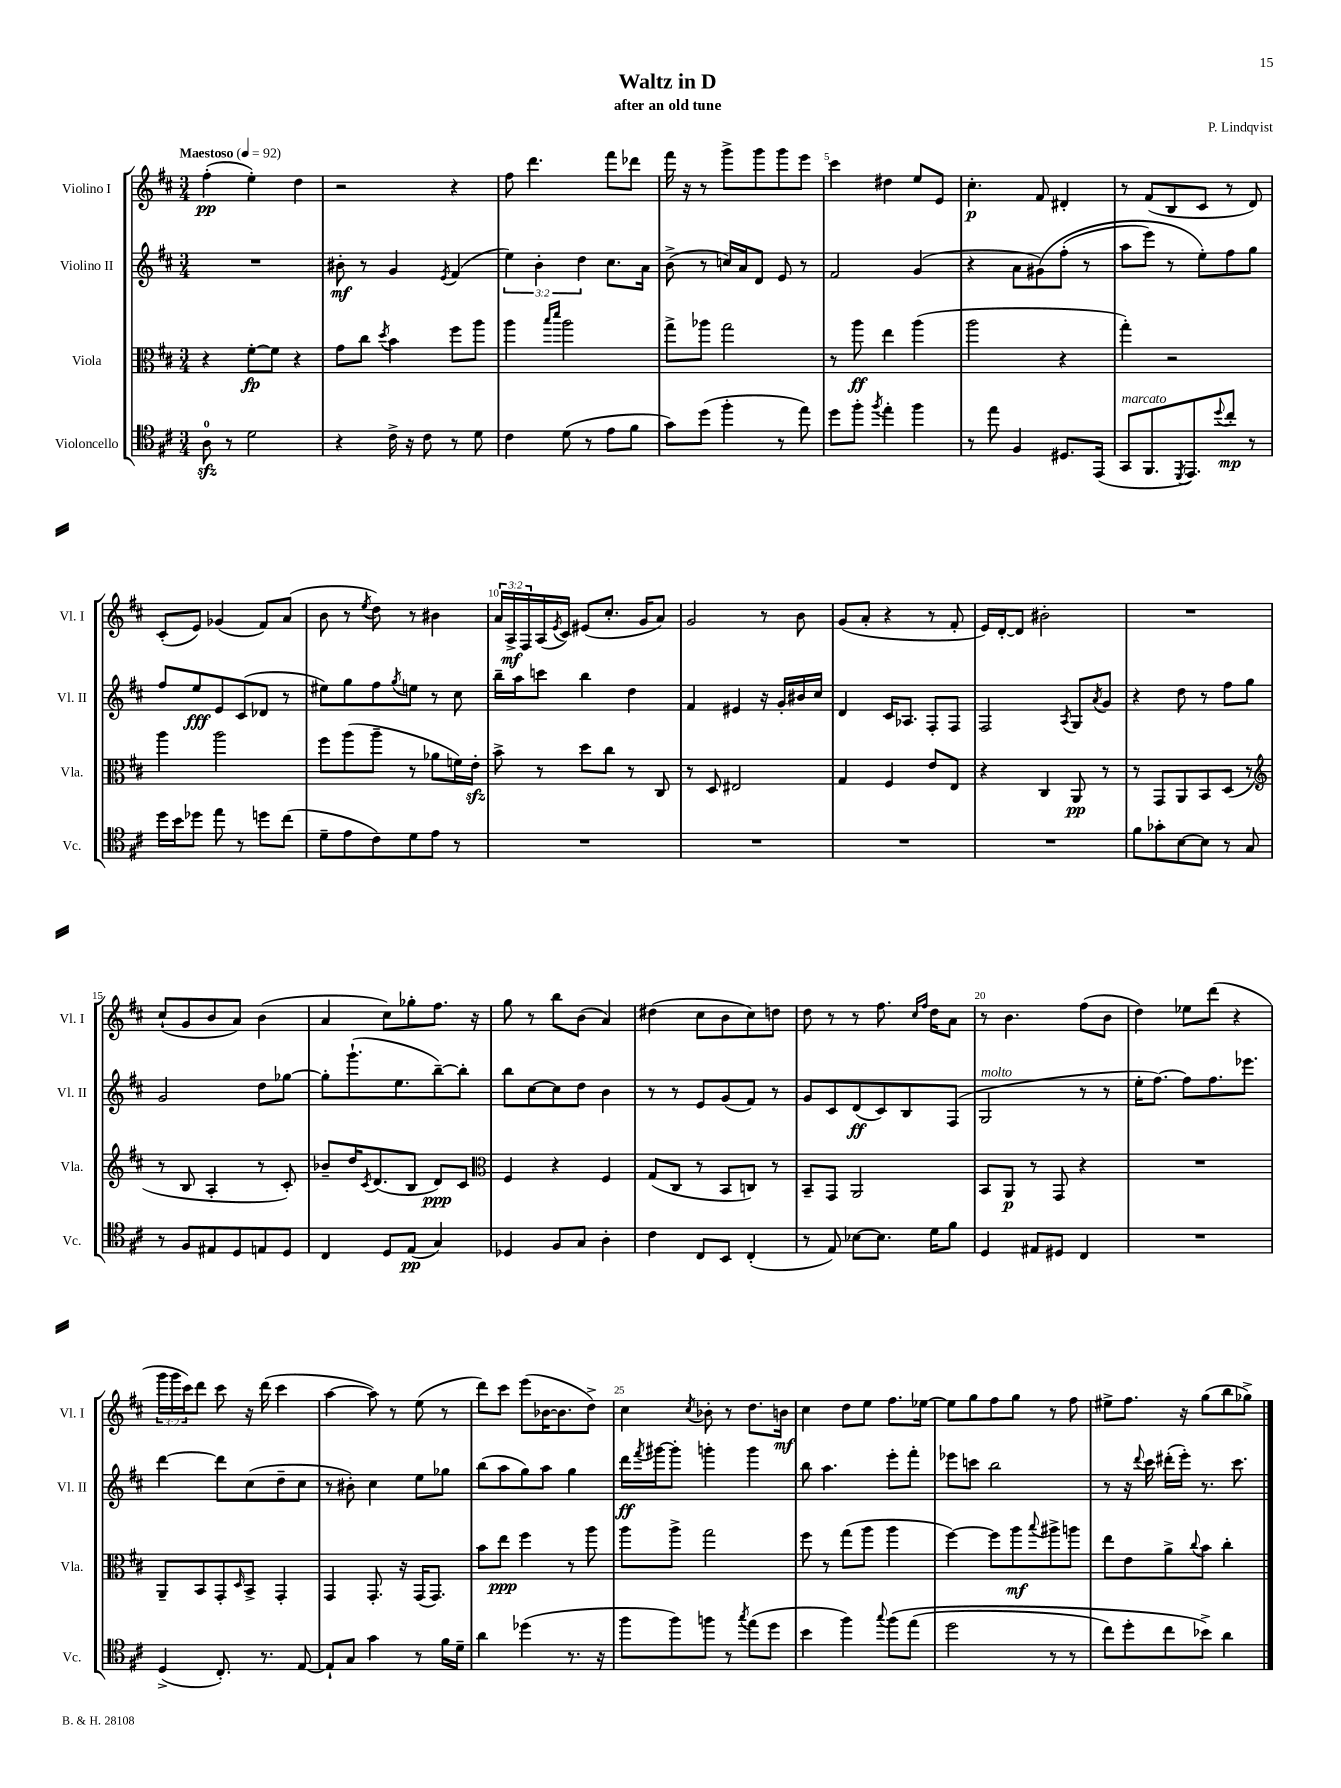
\header { title = "Waltz in D" composer = "P. Lindqvist" subtitle = "after an old tune" }
<<
\new StaffGroup <<
\new Staff = "s0" \with { instrumentName = "Violino I" shortInstrumentName = "Vl. I" } {
    \clef treble \key d \major \numericTimeSignature \time 3/4 \override Staff.TupletNumber.text = #tuplet-number::calc-fraction-text \tempo "Maestoso" 4 = 92
    fis''4-.\pp( e''4-.) d''4 |
    r2 r4 |
    fis''8 d'''4. fis'''8 des'''8 |
    fis'''16 r16 r8 g'''8-> g'''8 g'''8 e'''8 |
    cis'''4 dis''4 e''8 e'8 |
    cis''4.-.\p fis'8 dis'4-. |
    r8 fis'8( b8 cis'8 r8 d'8) |
    cis'8-.( e'8) ges'4( fis'8) a'8( |
    b'8 r8 \acciaccatura { e''8 } d''8) r8 bis'4 |
    \tuplet 3/2 { a'16 a16->\mf fis16 } a16( \acciaccatura { e'8 } cis'16) eis'8( cis''8.-. g'16 a'8) |
    g'2 r8 b'8 |
    g'8( a'8-. r4 r8 fis'8-. |
    e'16) d'16~-. d'8 bis'2-. |
    R2. |
    cis''8-!( g'8 b'8 a'8) b'4( |
    a'4 cis''8) ges''8-. fis''8. r16 |
    g''8 r8 b''8 b'8( a'4) |
    dis''4( cis''8 b'8 cis''8) d''8 |
    d''8 r8 r8 fis''8. \grace { cis''16 fis''16 } d''16 a'8 |
    r8 b'4. fis''8( b'8 |
    d''4) ees''8 d'''8( r4 |
    \tuplet 3/2 { g'''16 g'''16 cis'''16) } d'''8 cis'''8 r16 d'''16( cis'''4 |
    a''4~ a''8) r8 e''8( r8 |
    d'''8) cis'''8 e'''8( bes'16~ bes'8. d''8->) |
    cis''4 \acciaccatura { cis''8 } bes'8-. r8 d''8. b'16\mf |
    cis''4 d''8 e''8 fis''8. ees''16~ |
    ees''8 g''8 fis''8 g''8 r8 fis''8 |
    eis''8-> fis''8. r16 g''8( b''8 ges''8->) \bar "|." |
}
\new Staff = "s1" \with { instrumentName = "Violino II" shortInstrumentName = "Vl. II" } {
    \clef treble \key d \major \numericTimeSignature \time 3/4 \override Staff.TupletNumber.text = #tuplet-number::calc-fraction-text
    R2. |
    bis'8-.\mf r8 g'4 \acciaccatura { e'8 } fis'4( |
    \tuplet 3/2 { e''4) b'4-. d''4 } cis''8. a'16 |
    b'8->( r8 c''16) a'16 d'8 e'8 r8 |
    fis'2 g'4( |
    r4 a'8 gis'8)\( fis''8-.( r8 |
    a''8 e'''8) r8 e''8-.\) fis''8 g''8 |
    fis''8 e''8\fff e'8 cis'8( des'8 r8 |
    eis''8) g''8 fis''8 \acciaccatura { g''8 } e''8 r8 cis''8 |
    b''16-- a''16 c'''8 b''4 d''4 |
    fis'4 eis'4 r16 g'16-. bis'16 cis''16 |
    d'4 cis'16 aes8. fis8-. fis8 |
    fis2 \acciaccatura { a8 } g8 \acciaccatura { a'8 } g'8 |
    r4 d''8 r8 fis''8 g''8 |
    g'2 d''8 ges''8~ |
    ges''8-. g'''8.-!( e''8. b''8~--) b''8-. |
    b''8 cis''8~ cis''8 d''8 b'4 |
    r8 r8 e'8 g'8( fis'8) r8 |
    g'8 cis'8 d'8\ff( cis'8) b8 fis8( |
    g2^\markup { \italic "molto" } r8 r8 |
    e''16-. fis''8.~) fis''8 fis''8. ees'''8. |
    d'''4~ d'''8 cis''8( d''8-- cis''8 |
    r8 bis'8-.) cis''4 e''8 ges''8 |
    b''8( a''8 g''8) a''8 g''4 |
    d'''16\ff \acciaccatura { fis'''8 } gis'''16~ gis'''8-. g'''4-. g'''4 |
    b''8 a''4. e'''8-. fis'''8-. |
    ees'''8 c'''8 b''2 |
    r8 r16 \appoggiatura { d'''8 } cis'''16 dis'''16-.( e'''16-.) r8. cis'''8. \bar "|." |
}
\new Staff = "s2" \with { instrumentName = "Viola" shortInstrumentName = "Vla." } {
    \clef alto \key d \major \numericTimeSignature \time 3/4
    r4 fis'8~-.\fp fis'8 r4 |
    g'8 cis''8 \acciaccatura { d''8 } b'4 fis''8 a''8 |
    a''4 \grace { b''16 d'''16 } a''2 |
    g''8-> aes''8 g''2 |
    r8 a''8\ff e''4 a''4( |
    a''2 r4 |
    g''4-.) r2 |
    a''4 a''2 |
    fis''8 a''8( a''8-- r8 aes'8 f'16) e'16-.\sfz |
    b'8-> r8 d''8 cis''8 r8 cis8 |
    r8 d8 eis2 |
    g4 fis4 e'8 e8 |
    r4 cis4 a,8\pp r8 |
    r8 g,8 a,8 b,8 d8( r8 |
    \clef treble r8 b8 a4-. r8 cis'8-.) |
    bes'8-- d''16 \acciaccatura { cis'8 } d'8.( b8 d'8\ppp) cis'8 |
    \clef alto fis4 r4 fis4 |
    g8( cis8 r8 b,8 c8) r8 |
    b,8-- g,8 a,2 |
    b,8 a,8\p r8 g,8 r4 |
    R2. |
    a,8-- b,8 g,8-. \grace { d16 } b,8-> g,4-. |
    g,4 g,8.-. r16 g,16( g,8.) |
    b'8 e''8\ppp fis''4 r8 a''8 |
    a''8 a''8-> g''2 |
    fis''8 r8 g''8( a''8 a''4 |
    fis''4~) fis''8 a''8\mf \appoggiatura { b''8 } ais''8-> a''8 |
    e''8 e'8 a'8-> \appoggiatura { cis''8 } b'8 cis''4-. \bar "|." |
}
\new Staff = "s3" \with { instrumentName = "Violoncello" shortInstrumentName = "Vc." } {
    \clef tenor \key d \major \numericTimeSignature \time 3/4
    a8-0\sfz r8 d'2 |
    r4 cis'16-> r16 cis'8 r8 d'8 |
    cis'4 d'8( r8 e'8 fis'8 |
    g'8) d''8( fis''4-. r8 e''8) |
    d''8 fis''8-. \acciaccatura { fis''8 } e''4-. fis''4 |
    r8 e''8 fis4 dis8. e,16( |
    g,8^\markup { \italic "marcato" } fis,8. \acciaccatura { d,8 } e,8.) \appoggiatura { d''8 } cis''8-.\mp r8 |
    d''16 b'16 des''8 e''8 r8 d''8 cis''8( |
    d'8-- e'8 cis'8) d'8 e'8 r8 |
    R2. |
    R2. |
    R2. |
    R2. |
    fis'8 ges'8-. b8~ b8 r8 g8 |
    r8 fis8 eis8 d8 e8 d8 |
    cis4 d8 e8\pp( g4) |
    des4 fis8 g8 a4-. |
    cis'4 cis8 b,8 cis4-.( |
    r8 e8) bes8~ bes8. d'16 fis'8 |
    d4 eis8 dis8 cis4 |
    R2. |
    d4->( cis8.-.) r8. e8~ |
    e8-! g8 g'4 r8 fis'16 d'16-- |
    a'4 des''4( r8. r16 |
    fis''8 fis''8) f''8 r8 \acciaccatura { g''8 } e''8( d''8 |
    b'4 fis''4) \appoggiatura { g''8 } fis''8\( e''8( |
    d''2 r8 r8 |
    cis''8) d''8-. cis''8 bes'8->\) a'4 \bar "|." |
}
>>
>>
\layout { \context { \Score \override BarNumber.break-visibility = ##(#f #t #t) barNumberVisibility = #(every-nth-bar-number-visible 5) } }
